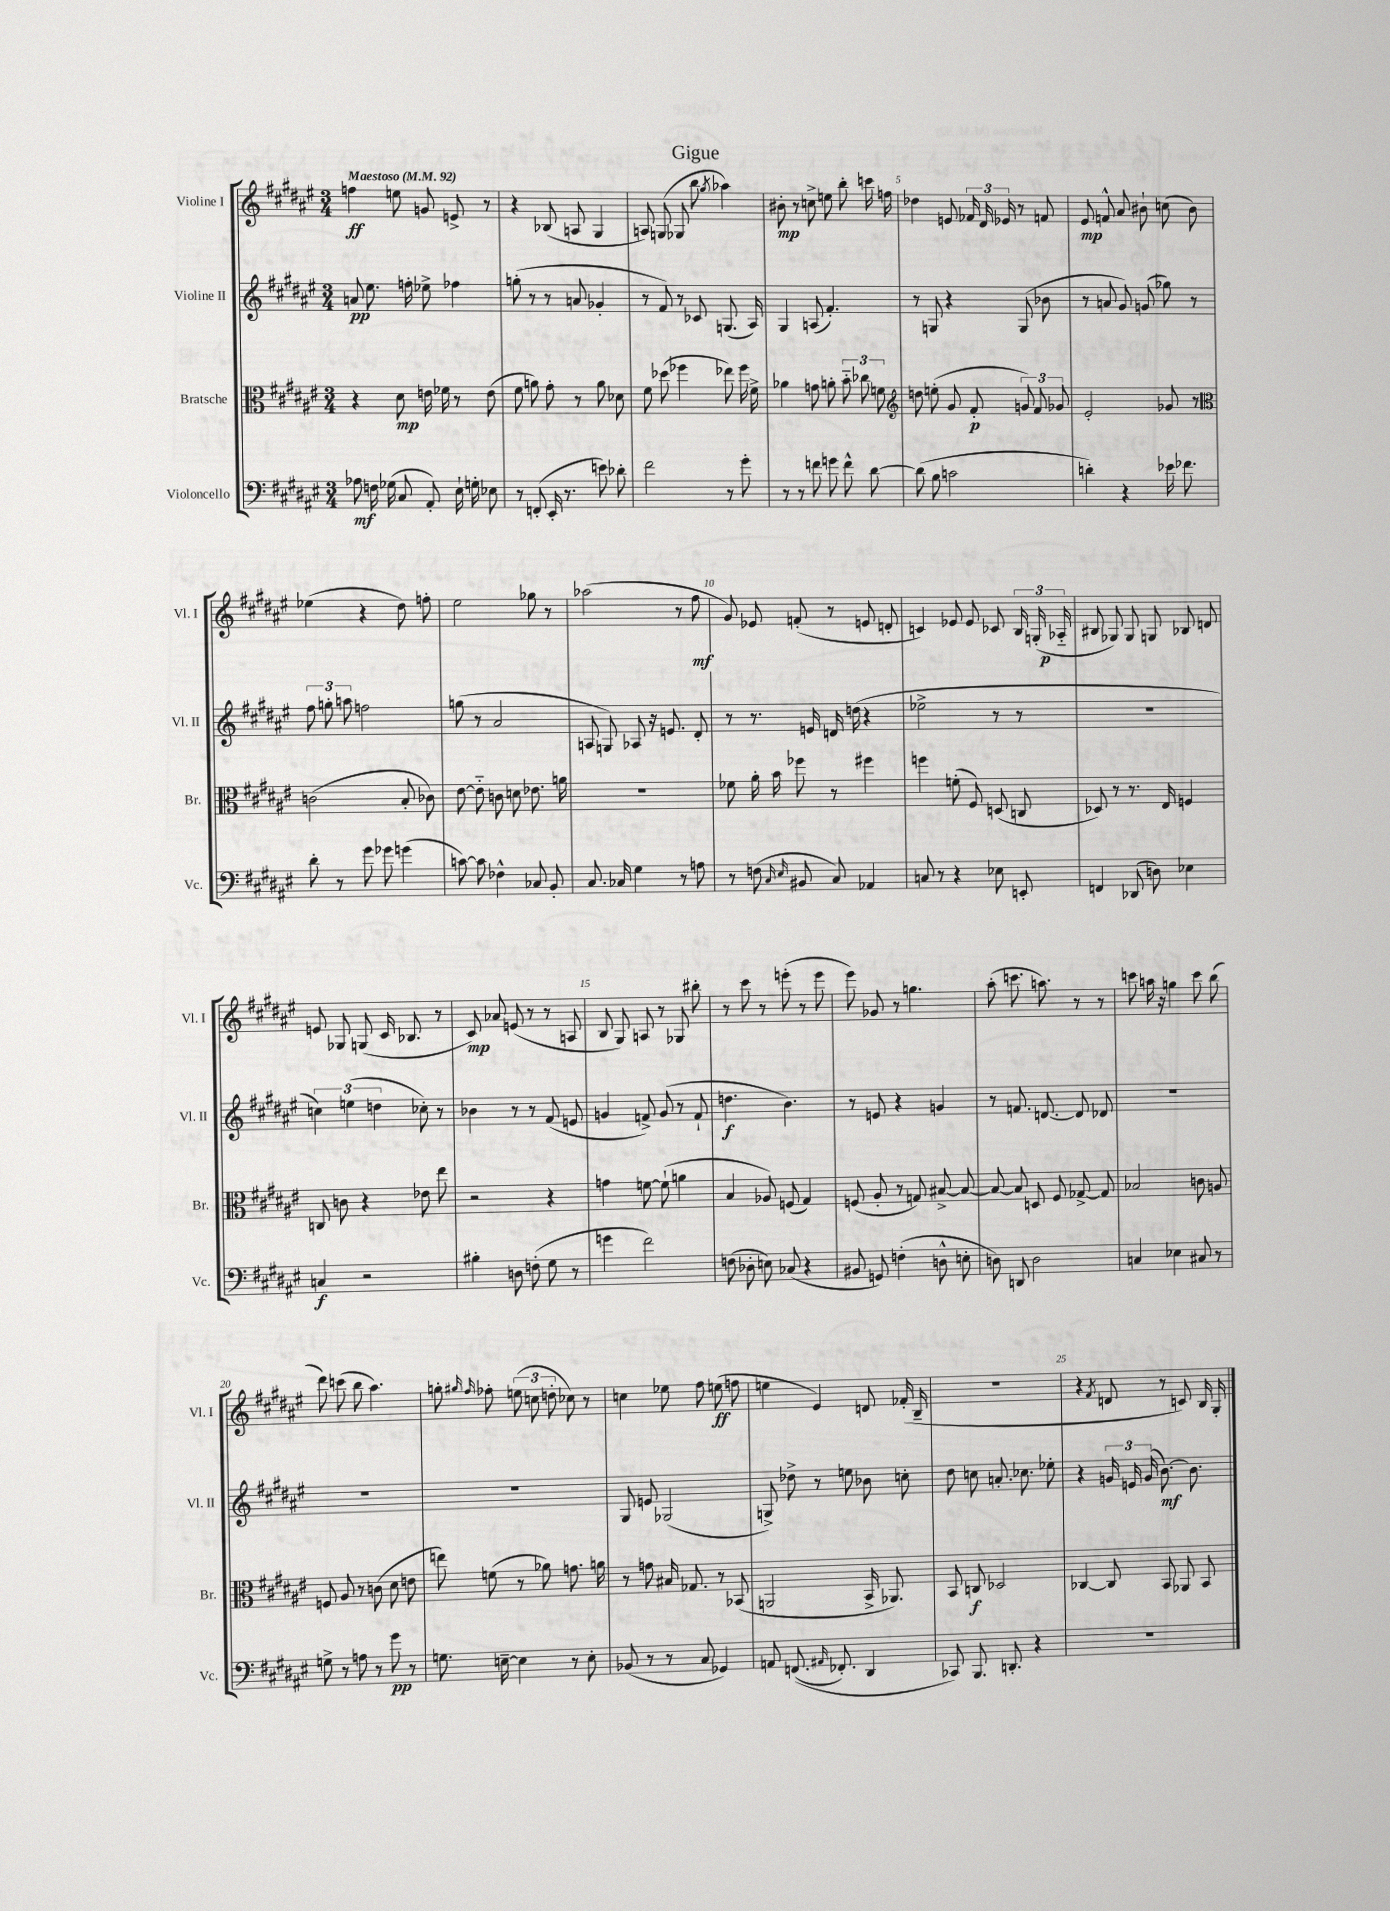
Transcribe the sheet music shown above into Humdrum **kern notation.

**kern	**kern	**kern	**kern
*staff4	*staff3	*staff2	*staff1
*clefF4	*clefC3	*clefG2	*clefG2
*k[f#c#g#d#a#e#]	*k[f#c#g#d#a#e#]	*k[f#c#g#d#a#e#]	*k[f#c#g#d#a#e#]
*M3/4	*M3/4	*M3/4	*M3/4
*MM92	*MM92	*MM92	*MM92
8A-	4r	8a	4ff
16F	.	8.ee#	.
(16G-	.	.	.
8C#	8d#	.	8ee
.	.	16ff'	.
8AA#')	16e	8ee-^	8g
.	16f-	.	.
16E#`	8r	4ff-	8e^
16G'	.	.	.
8E-	(8e	.	8r
=	=	=	=
8r	8f#	(8gg'	4r
(8FF'	8a)	8r	.
16EE#'	8g#'	8r	(8B-
8.r	.	.	.
.	8r	8a	8A
8e)	8a	4g-'	4G#
8d-'	8d-	.	.
=	=	=	=
2f#	8f#	8r	8A)
.	(8dd-	8f#)	(8G
.	4ff-	8r	8G-
.	.	8c-	8bb
.	.	.	8qgg#
8r	8ee-)	(8.G	4aa-)
8g#'	16ff-	.	.
.	16f#^	16A#)	.
=	=	=	=
8r	4a-	4G#	8b#'
8r	.	.	8r
8f	8g	(8A	8cc^
8g	8a'	4.f#')	8ee
8f^^	12b'~	.	8bb'
.	12cc-	.	.
[8d#	.	.	16ccc
.	12f	.	.
.	.	.	16ff
=	=	=	=
*	*clefG2	*	*
(8d#]	8dd	8r	4dd-
8B	(8ee'	8G	.
2c	8g#	4r	8e
.	8f#'	.	24f-
.	.	.	24d#
.	.	.	24e-
.	12g)	(8G	8r
.	12f#	.	.
.	.	8b-	8f
.	12g-	.	.
=	=	=	=
4d')	2e#'	8r	8e#
.	.	8a	8f^^
4r	.	8g#)	8a#
.	.	(8g	8b#`
16e-	8g-	8gg-)	(8cc
8.f-	.	.	.
.	8r	8r	8b#)
=	=	=	=
*	*clefC3	*	*
8d#'	(2c	12ff#	(4ee-
.	.	12gg'	.
8r	.	.	.
.	.	12aa	.
8g#	.	2ff	4r
8g-	.	.	.
(4g	8B'	.	8dd#)
.	8c-)	.	8ff'
=	=	=	=
[8c)	[8e#	(8gg	2ee#
8c]	8e#'~]	8r	.
4F-^^	8c	2a#	.
.	8d	.	.
8C-	8.e-	.	8gg-
8BB'	.	.	8r
.	16a	.	.
=	=	=	=
8.C#	2.r	8A	(2aa-
.	.	8G)	.
16C-	.	.	.
4G#	.	8A-	.
.	.	16r	.
.	.	8.e	.
8r	.	.	8r
8A	.	8d#'	8ff#
=	=	=	=
8r	8f-	8r	8g#)
(8F	16a#'	8.r	8e-
.	16b	.	.
16qqC#	.	.	.
16qqE#	.	.	.
8BB#	8ff-	.	(8f'
.	.	16e	.
8C#)	8r	16d	8r
.	.	(16dd	.
4AA-	4ff#	4r	8e
.	.	.	8d'
=	=	=	=
8C	4ff	2ee-^	4c)
8r	.	.	.
4r	(8f'	.	8e-
.	8F#)	.	8e-
8E-	(8D	8r	8c-
8EE'	8C	8r	24B
.	.	.	(24G'
.	.	.	24A-'~
=	=	=	=
4FF	8D-)	2.r	8B#
.	8r	.	8G-)
(8DD-	8.r	.	8G-
8D)	.	.	8G
.	16E#	.	.
4E-	4F	.	8B-
.	.	.	8d
=	=	=	=
4C	8C	6cc)	8e
.	8c	.	8G-
.	.	(6ee	.
2r	4r	.	(8G
.	.	6dd	.
.	.	.	16c#
.	.	.	8.B-
.	8e-	8cc-')	.
.	8ee#	8r	8r
=	=	=	=
4B#'	2r	4b-	8c#)
.	.	.	8a-
8D	.	8r	(8e
(8F'	.	8r	8r
8G#	4r	(8f#	8r
8r	.	8e	8A
=	=	=	=
4g	4g	4g	8B
.	.	.	8G#)
2f#)	[8f	8f^)	8A
.	(8f`]	(8g	8r
.	4a	8r	8G-
.	.	8f`	8bb#'
=	=	=	=
(8F	4B	4.dd	8r
8D-'	.	.	8ccc#
8E)	8A-)	.	8r
(8C-	(8F	4.b)	(8eee'
4r	4G#)	.	8r
.	.	.	8eee
=	=	=	=
8BB#	(8F	8r	8eee#)
8GG)	8A#'	8e	8g-
(4F'	8r	4r	8r
.	8G)	.	4.gg
8D^^	[8B#^	4g	.
8E'	8B#_	.	.
=	=	=	=
8D)	8B#_	8r	(8aa#'
8DD	8B#]	8.f	8.ccc
2D	8D	.	.
.	.	[8.d	8.aa)
.	8F#	.	.
.	[8G-^	8d]	8r
.	8G-]	8d-	8r
=	=	=	=
4C	2B-	2.r	8ccc
.	.	.	16aa
.	.	.	16r
4E-	.	.	4gg
8C#	8c	.	8ccc
8r	8A	.	(8bb
=	=	=	=
8G^	8F	2.r	8ddd#)
8r	8A#	.	(8ccc
8A	8r	.	8bb
8r	(8c	.	4.aa#)
8g#	8d#	.	.
8r	8e	.	.
=	=	=	=
8.G	8ee)	2.r	8gg'
.	.	.	16qqgg#
.	.	.	16qqff#
.	(8f	.	8ff-'
[16E~	.	.	.
4E]	8r	.	(12ee
.	.	.	12cc
.	8a-)	.	.
.	.	.	12dd'
8r	8.g	.	8cc-)
8E'	.	.	8r
.	16a	.	.
=	=	=	=
(8BB-	8r	8G#	4cc
8r	8g	8e	.
8r	16B#	(2G-	8ee-
.	8.G-	.	.
8C#	.	.	8ff#
4GG-)	8r	.	(8ee
.	(8BB-	.	8ff
=	=	=	=
8AA	2AA	8G^)	4ee
&((8.FF	.	8dd-^	.
.	.	8r	4e#)
16qqAA#	.	.	.
8.FF-')	.	.	.
.	.	8ee	.
4DD#	16BB^	8b-	8d
.	8.AA-)	.	.
.	.	8cc'	(16f-'
.	.	.	16B~
=	=	=	=
8CC-&)	8BB	8dd#	2.r
8.BBB	8C	8cc	.
.	2D-	8.a'	.
8.DD'	.	.	.
.	.	8.cc-	.
4r	.	.	.
.	.	8ee-'	.
=	=	=	=
2.r	[4C-	4r	4r
.	.	.	8qf#
.	8C-]	24g	8d
.	.	24e	.
.	.	(24g	.
.	8BB	[8.b)	8r
.	8AA-	.	8c)
.	.	8.b]	.
.	8BB	.	16B
.	.	.	16G#'
==	==	==	==
*-	*-	*-	*-
